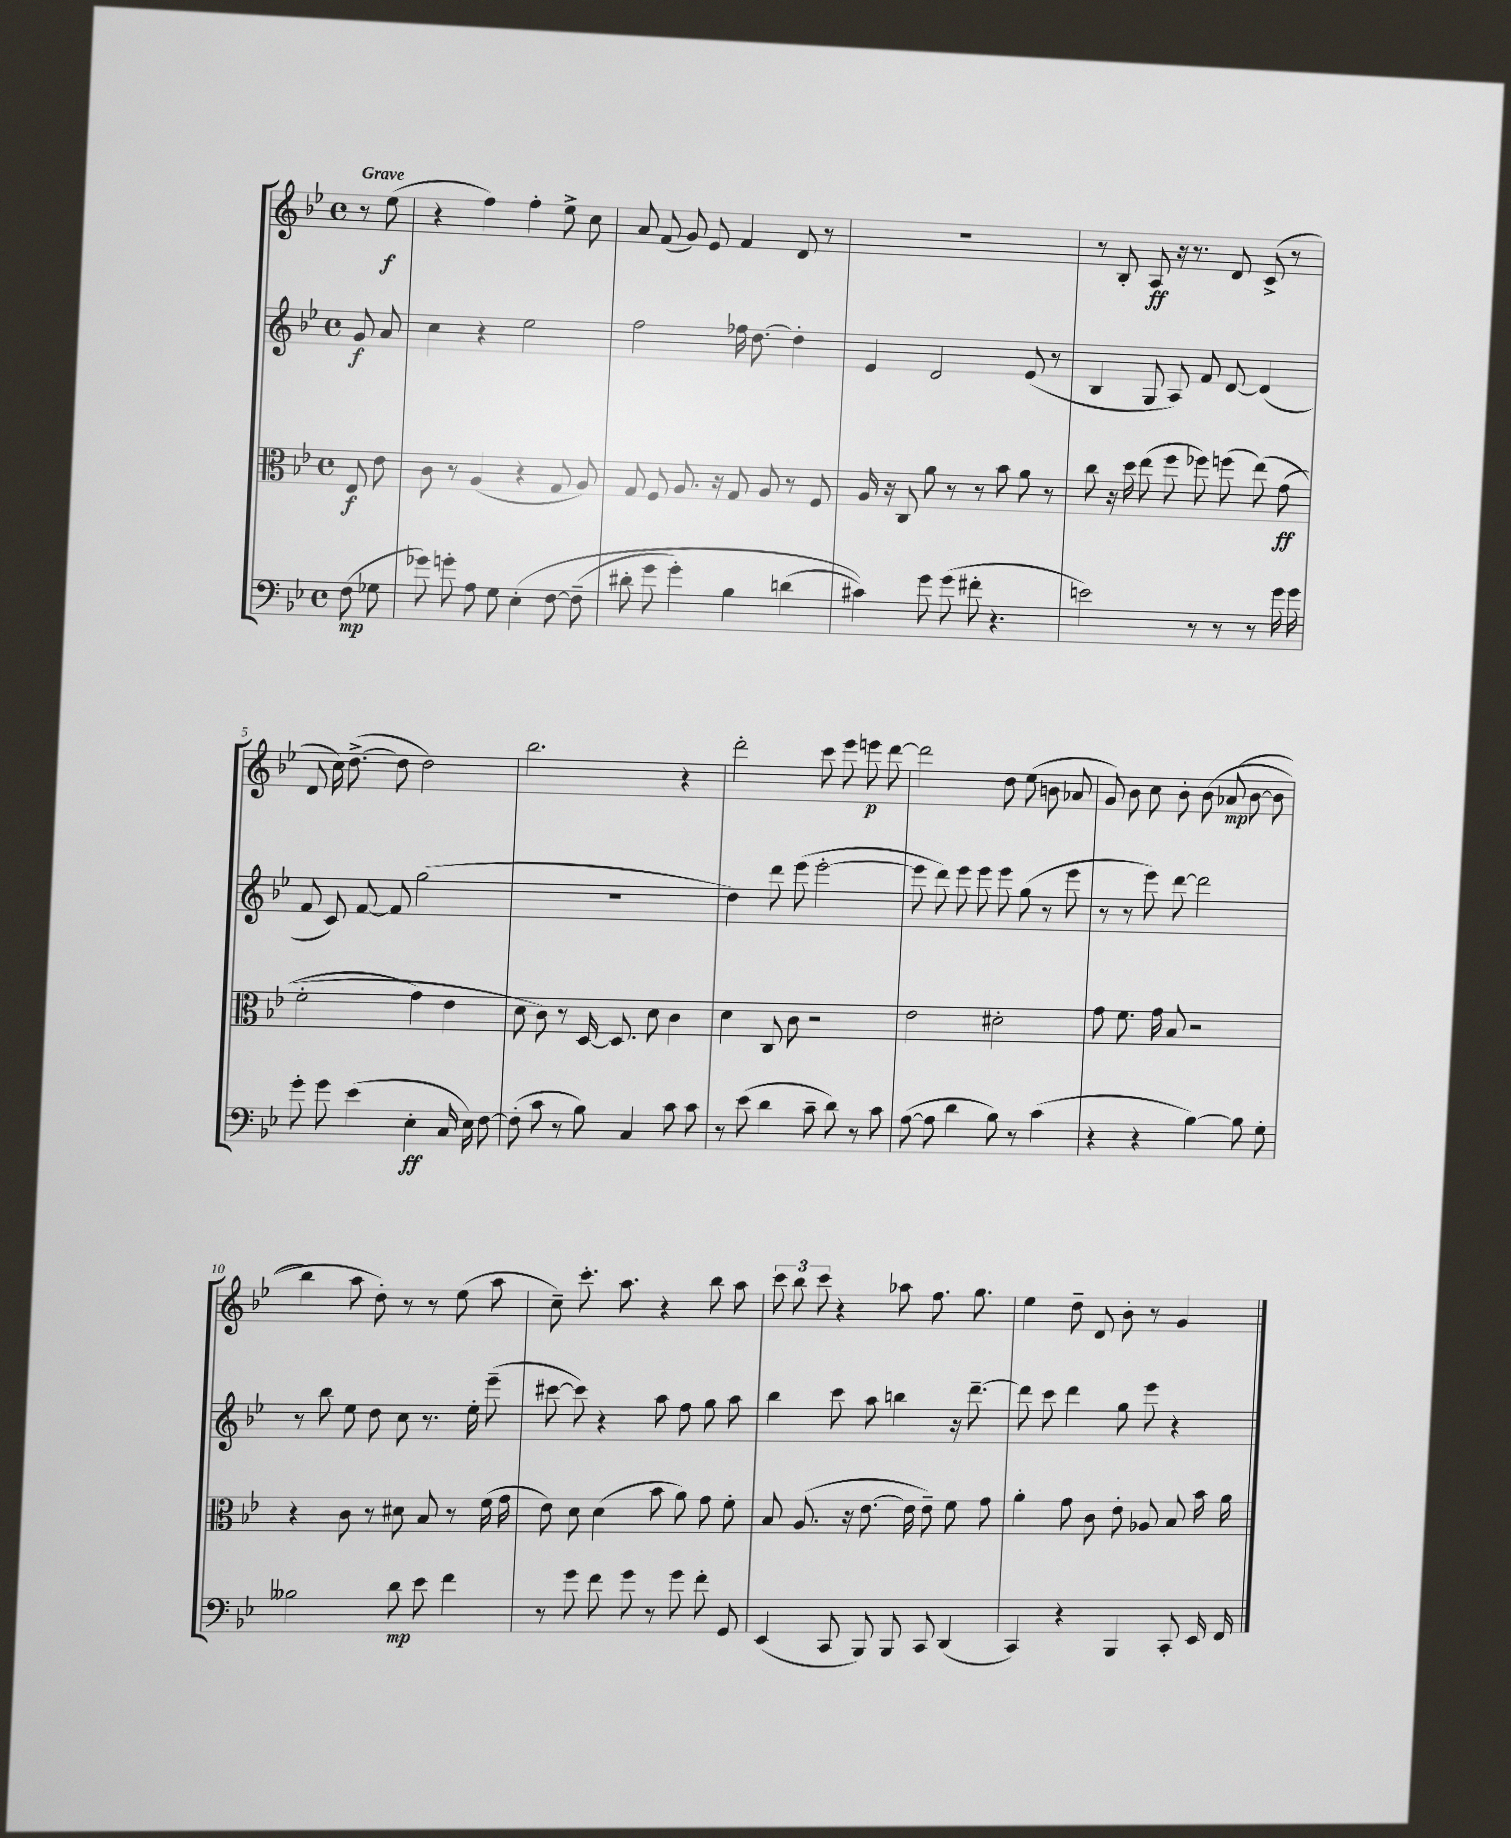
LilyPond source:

<<
\new StaffGroup <<
\new Staff = "s0" {
    \clef treble \key bes \major \defaultTimeSignature \time 4/4 \partial 4 \tempo "Grave"
    \autoBeamOff r8 ees''8\f( |
    r4 f''4) f''4-. ees''8-> c''8 |
    a'8 f'8( g'8) ees'8 f'4 d'8 r8 |
    R1 |
    r8 bes8-. a8\ff r16 r8. d'8 c'8->( r8 |
    d'8 c''16) d''8.~->( d''8 d''2) |
    bes''2. r4 |
    d'''2-. c'''8 ees'''8 e'''8\p d'''8~ |
    d'''2 d''8 ees''8( b'8 aes'8 |
    g'8) bes'8 c''8 bes'8-. bes'8\( aes'8\mp( bes'8~ bes'8 |
    bes''4) a''8 d''8-.\) r8 r8 ees''8( a''8 |
    c''8--) c'''8.-. a''8. r4 bes''8 a''8 |
    \tuplet 3/2 { c'''8 bes''8 c'''8 } r4 aes''8 f''8. g''8. |
    ees''4 d''8-- d'8 bes'8-. r8 g'4 \bar "|." |
}
\new Staff = "s1" {
    \clef treble \key bes \major \defaultTimeSignature \time 4/4 \partial 4
    \autoBeamOff g'8\f a'8 |
    c''4 r4 ees''2 |
    f''2 fes''16 d''8.~ d''4-. |
    ees'4 d'2 ees'8( r8 |
    bes4 g8 a8) f'8 d'8~ d'4( |
    f'8 c'8) f'8~ f'8 g''2( |
    R1 |
    d''4) d'''8 ees'''8( ees'''2~-. |
    ees'''8 d'''8) ees'''8 ees'''8 ees'''8 g''8( r8 ees'''8 |
    r8 r8 ees'''8) d'''8~ d'''2 |
    r8 bes''8 ees''8 d''8 c''8 r8. ees''16-. ees'''8--( |
    cis'''8~ cis'''8) r4 a''8 f''8 g''8 a''8 |
    bes''4 c'''8 a''8 b''4 r16 d'''8.~-- |
    d'''8 c'''8 d'''4 g''8 ees'''8 r4 \bar "|." |
}
\new Staff = "s2" {
    \clef alto \key bes \major \defaultTimeSignature \time 4/4 \partial 4
    \autoBeamOff ees8\f ees'8 |
    c'8 r8 a4( r4 g8 a8) |
    g8 f8 a8. r16 g8 a8 r8 f8 |
    a16 r16 c8 a'8 r8 r8 bes'8 a'8 r8 |
    c''8 r16 d''16 ees''8( f''8 fes''8) f''8( ees''8)\( g'8\ff( |
    f'2-. g'4) ees'4 |
    d'8 c'8\) r8 d16~ d8. d'8 c'4 |
    d'4 c8 c'8 r2 |
    ees'2 dis'2-. |
    g'8 f'8. g'16 bes8 r2 |
    r4 c'8 r8 dis'8 bes8 r8 f'16( g'16 |
    ees'8) d'8 d'4( bes'8 a'8) g'8 f'8-. |
    bes8 a8.( r16 ees'8.~ ees'16 ees'8--) f'8 g'8 |
    a'4-. g'8 c'8 ees'8-. aes8 bes8 bes'16 a'16 \bar "|." |
}
\new Staff = "s3" {
    \clef bass \key bes \major \defaultTimeSignature \time 4/4 \partial 4
    \autoBeamOff f8\mp( ges8 |
    ges'8) g'8-. a8 g8 ees4-.\( f8~ f8--( |
    dis'8-. g'8 g'4-.) bes4 d'4( |
    cis'4)\) g'8 g'8( fis'8-. r4. |
    e'2) r8 r8 r8 g'16 g'16 |
    g'8-. g'8 ees'4( ees4-.\ff c16 ees16) f8~ |
    f8-.( c'8 r8 bes8) c4 c'8 c'8 |
    r8 ees'8( d'4 c'8-- d'8) r8 c'8 |
    a8~( a8 d'4 bes8) r8 c'4( |
    r4 r4 bes4~) bes8 g8-. |
    beses2 d'8\mp ees'8 f'4 |
    r8 g'8 f'8 g'8 r8 g'8 f'8-. g,8 |
    ees,4( c,8 bes,,8) bes,,8 c,8 d,4( |
    c,4) r4 bes,,4 c,8-. ees,16 f,16 \bar "|." |
}
>>
>>
